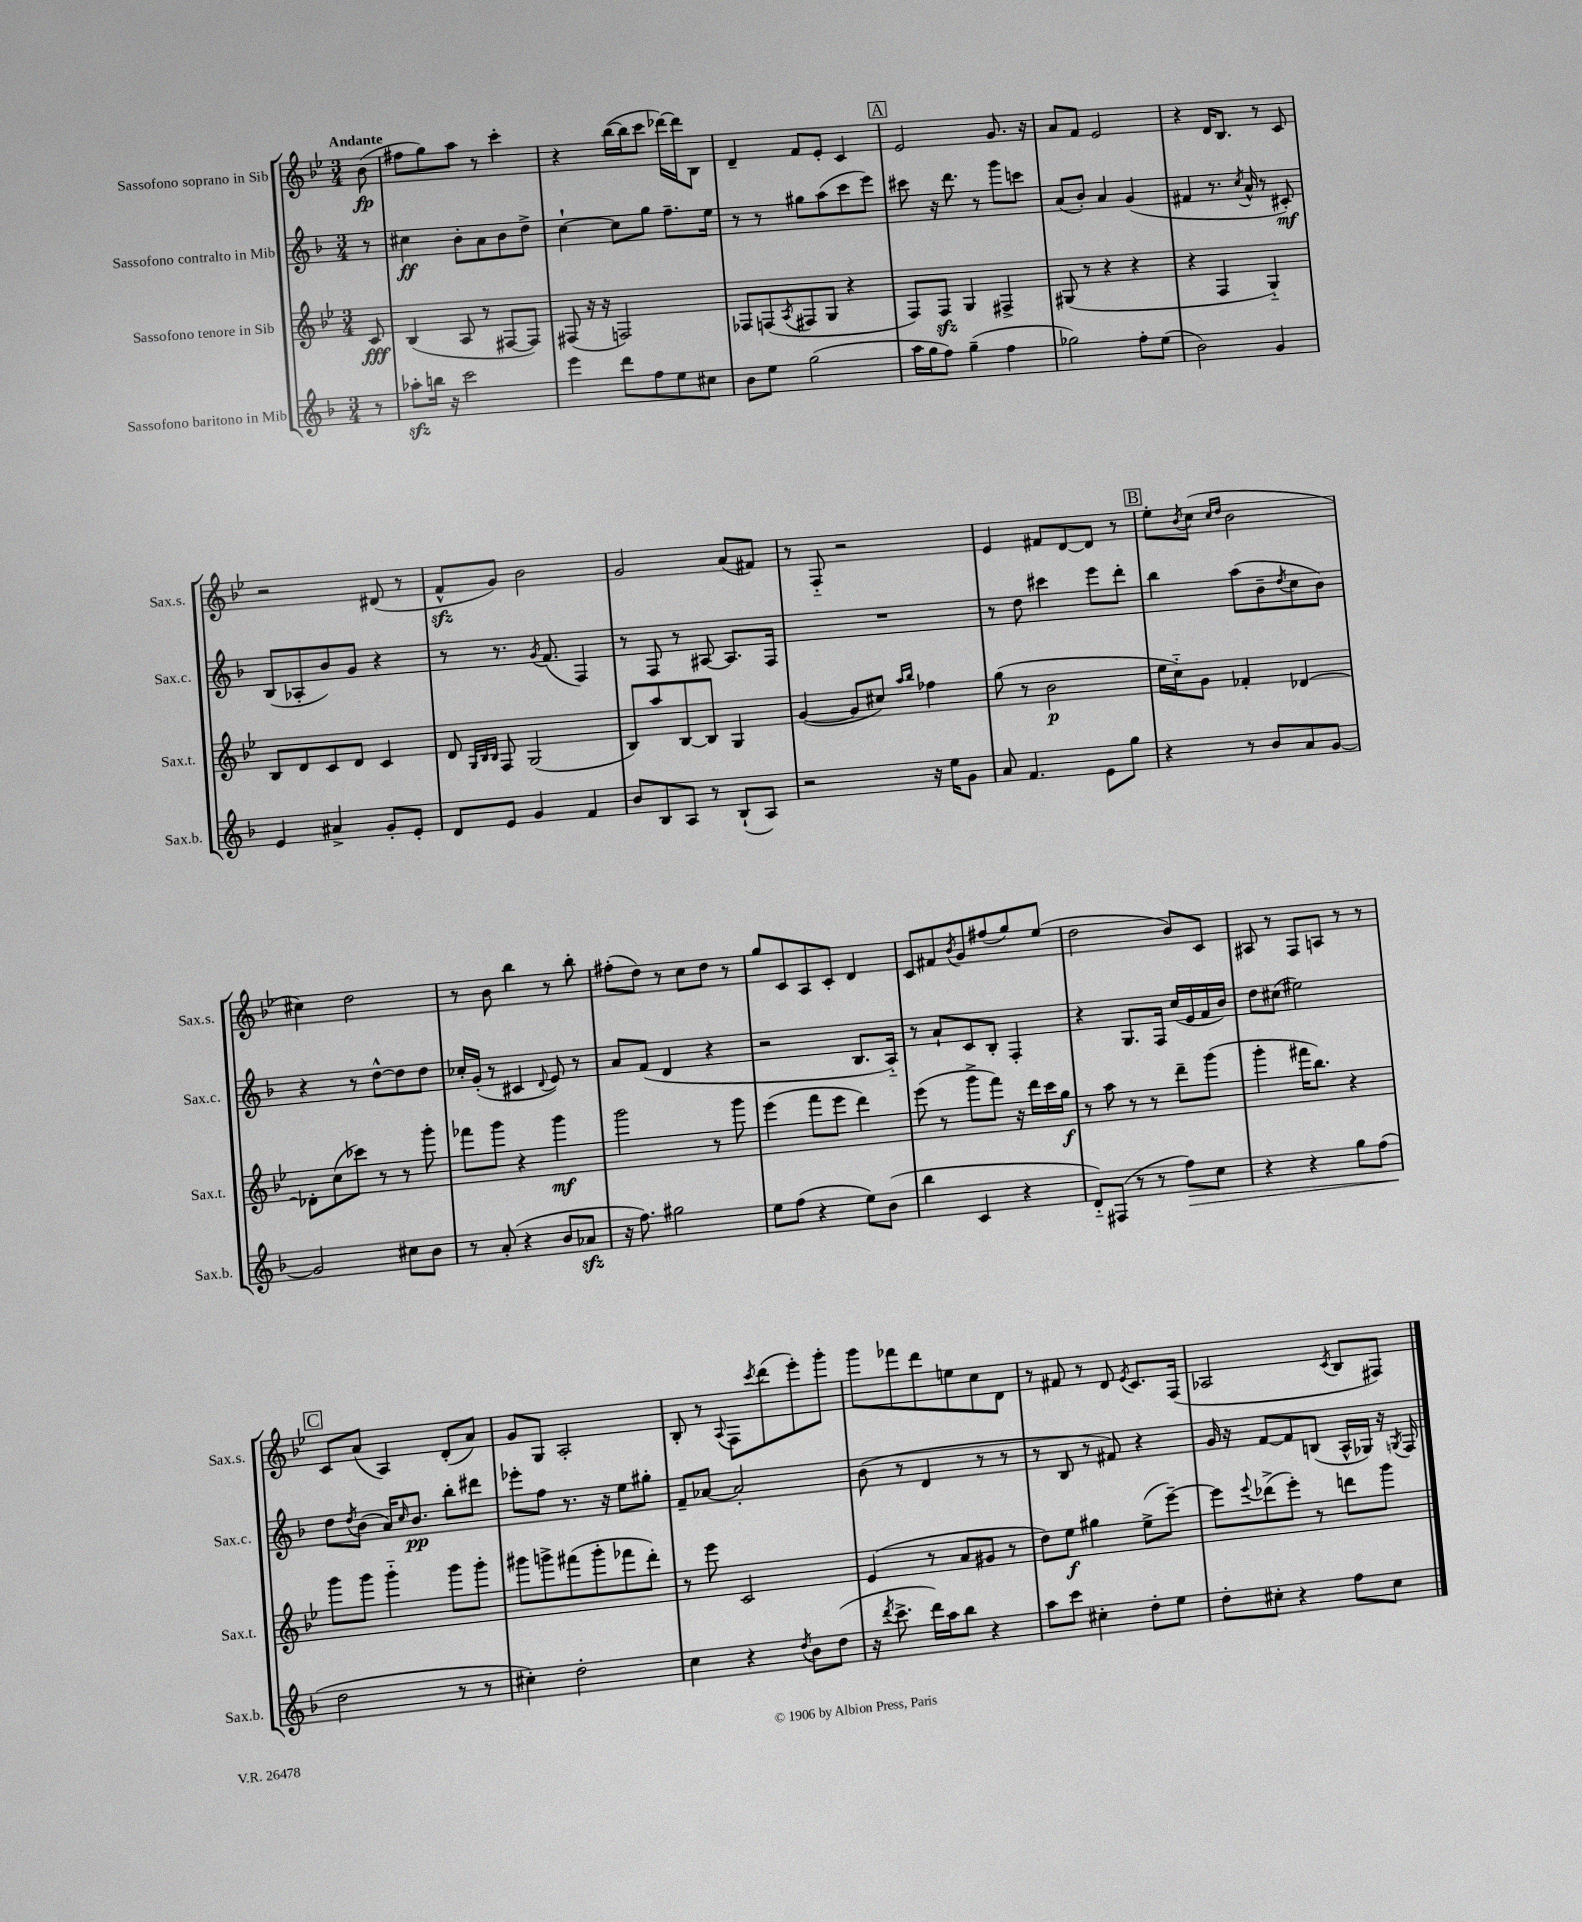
<<
\new StaffGroup <<
\new Staff = "s0" \with { instrumentName = "Sassofono soprano in Sib" shortInstrumentName = "Sax.s." } {
    \clef treble \key bes \major \numericTimeSignature \time 3/4 \partial 8 \tempo "Andante"
    bes'8\fp( |
    fis''8 g''8) a''8 r8 c'''4-. |
    r4 bes''16~( bes''16 c'''8 des'''16~) des'''16 bes8 |
    d'4-- f'8 ees'8-. c'4 |
    \mark \markup { \box "A" } ees'2 g'8. r16 |
    a'8 f'8 ees'2 |
    r4 d'16 bes8. r8 c'8 |
    r2 dis'8( r8 |
    f'8-^\sfz g'8) bes'2 |
    g'2 a'8( fis'8) |
    r8 f8-_ r2 |
    ees'4 fis'8 d'8~ d'8 r8 |
    \mark \markup { \box "B" } ees''8-. \acciaccatura { bes'8 } c''8( \grace { c''16 d''16 } bes'2 |
    cis''4) d''2 |
    r8 bes'8 bes''4 r8 bes''8-. |
    fis''8-.( d''8) r8 c''8 d''8 r8 |
    g''8 c'8 a8 c'8-. d'4 |
    c'8 fis'8 \acciaccatura { bes'8 } g'8 fis''8( g''8) ees''8( |
    d''2 bes'8) c'8 |
    ais8 r8 f8 a8 r8 r8 |
    \mark \markup { \box "C" } c'8 a'8( a4) d'8-.( a'8) |
    g'8 g8 a2-. |
    bes8-. r8 \appoggiatura { a8 } f8 \acciaccatura { c'''8 } d'''8( ees'''8-.) g'''8-. |
    g'''8 fes'''8 d'''8 e''8 c''8 d'8 |
    r8 fis'8 r8 d'8 \acciaccatura { ees'8 } c'8. f16( |
    aes2 \acciaccatura { c'8 } bes8 fis8) \bar "|." |
}
\new Staff = "s1" \with { instrumentName = "Sassofono contralto in Mib" shortInstrumentName = "Sax.c." } {
    \clef treble \key f \major \numericTimeSignature \time 3/4 \partial 8
    r8 |
    cis''4\ff bes'8-. a'8 bes'8 d''8-> |
    c''4~-! c''8 g''8 f''8.-- e''16 |
    r8 r8 gis''8 a''8( c'''8 e'''8) |
    \mark \markup { \box "A" } cis'''8 r16 d'''8. r8 g'''8 c'''8 |
    a'8( bes'8-.) a'4 g'4( |
    fis'4 r8. \acciaccatura { c''8 } a'16-^ r8 cis'8-.\mf) |
    bes8( aes8-. bes'8) g'8 r4 |
    r8 r8. \acciaccatura { g'8 } f'8.( f4) |
    r8 f8 r8 ais8~ ais8. f16 |
    R2. |
    r8 d''8 cis'''4 e'''8 d'''8-. |
    \mark \markup { \box "B" } bes''4 a''8( bes'8-- \acciaccatura { d''8 } c''8 bes'8) |
    r4 r8 d''8~-^ d''8 d''8 |
    ces''16-. g'16-.( r8 cis'4 \appoggiatura { d'8 } e'8) r8 |
    a'8 f'8( d'4 r4 |
    r2 bes8. a16-_) |
    r8 a'8-! c'8 bes8-. f4-. |
    r4 g8. f16 c''16( e'16 f'16 bes'16) |
    d''8 cis''8( eis''2) |
    \mark \markup { \box "C" } d''8 \acciaccatura { d''8 } bes'8( a'16) \grace { c''16 } bes'8.\pp bes''8-. dis'''8 |
    ees'''8-. f''8 r8. r16 e''8 gis''8-. |
    f'8-- aes'8~ aes'2-. |
    bes'8( r8 d'4 r8 r8 |
    r8 bes8 r8 fis'8) r4 |
    g'16 r16 f'8~ f'8 b8( a16-^ ges16) r16 \acciaccatura { g8 } f16 \bar "|." |
}
\new Staff = "s2" \with { instrumentName = "Sassofono tenore in Sib" shortInstrumentName = "Sax.t." } {
    \clef treble \key bes \major \numericTimeSignature \time 3/4 \partial 8
    c'8\fff |
    bes4( a8 r8 fis8~ fis8) |
    fis8( r16 r16 f2) |
    fes8 f8( \acciaccatura { a8 } fis8 g8 r4 |
    \mark \markup { \box "A" } f8) f8\sfz g4 fis4-> |
    gis8( r8 r4 r4 |
    r4 f4 g4-_) |
    bes8 d'8 c'8 d'8 c'4 |
    d'8 \grace { g32 bes32 bes32 } f8 g2( |
    bes8) a''8 bes8~ bes8 g4 |
    g'4~( g'8 cis''8) \grace { a''16 bes''16 } fes''4 |
    g''8( r8 bes'2\p |
    \mark \markup { \box "B" } ees''16 c''16-_) g'8 fes'4-. des'4~ |
    des'8-. c''8( ces'''8) r8 r8 g'''8-. |
    fes'''8 g'''8 r4 g'''4\mf |
    g'''2 r8 g'''8 |
    ees'''4( f'''8 ees'''8 d'''4) |
    ees'''8( r8 g'''8-> f'''8) r16 d'''16 c'''16 g''16\f |
    r8 a''8 r8 r8 d'''8-- g'''8( |
    g'''4-. fis'''16 bes''8.) r4 |
    \mark \markup { \box "C" } g'''8 g'''8 g'''4-_ g'''8 g'''8-. |
    gis'''8 g'''8-> fis'''8( g'''8-. fes'''8 d'''8-.) |
    r8 ees'''8 c'2 |
    ees'4( r8 a'8 gis'8 r8 |
    d''8) ees''8\f gis''4 ees''8->( ees'''8~--) |
    ees'''8 \appoggiatura { ees'''8 } des'''8->( ees'''8-.) r8 d'''8 g'''8 \bar "|." |
}
\new Staff = "s3" \with { instrumentName = "Sassofono baritono in Mib" shortInstrumentName = "Sax.b." } {
    \clef treble \key f \major \numericTimeSignature \time 3/4 \partial 8
    r8 |
    aes''8-.\sfz b''16 r16 c'''2 |
    e'''4 d'''8 f''8 e''8 cis''8 |
    bes'8 e''8 g''2( |
    \mark \markup { \box "A" } a''16 g''16 f''8) g''4--( f''4 |
    ges''2) f''8-. e''8( |
    bes'2) g'4 |
    e'4 ais'4-> g'8-. e'8-. |
    d'8 e'8 g'4 f'4 |
    bes'8 bes8 a8 r8 bes8-!( a8) |
    r2 r16 e''16 g'8 |
    a'8 f'4. e'8 g''8 |
    \mark \markup { \box "B" } r4 r8 bes'8 a'8 g'8~ |
    g'2 cis''8 bes'8 |
    r8 a'8-.( r4 bes'8 aes'8\sfz |
    r16 f''8.) gis''2 |
    e''8 f''8( r4 e''8) bes'8( |
    bes''4 c'4 r4 |
    d'8-_) fis8( r8 r8 f''8\>) c''8 |
    r4 r4 g''8 f''8( |
    \mark \markup { \box "C" } d''2\! r8 r8 |
    cis''4-.) d''2-. |
    c''4 r4 \acciaccatura { d''8 } bes'8 d''8( |
    r16 \acciaccatura { d'''8 } c'''8.-> d'''16) a''16 bes''8 r4 |
    a''8 c'''8 cis''4-. d''8-. e''8 |
    d''8-. cis''8-. r4 f''8 cis''8 \bar "|." |
}
>>
>>
\layout { \context { \Score \remove "Bar_number_engraver" } }
